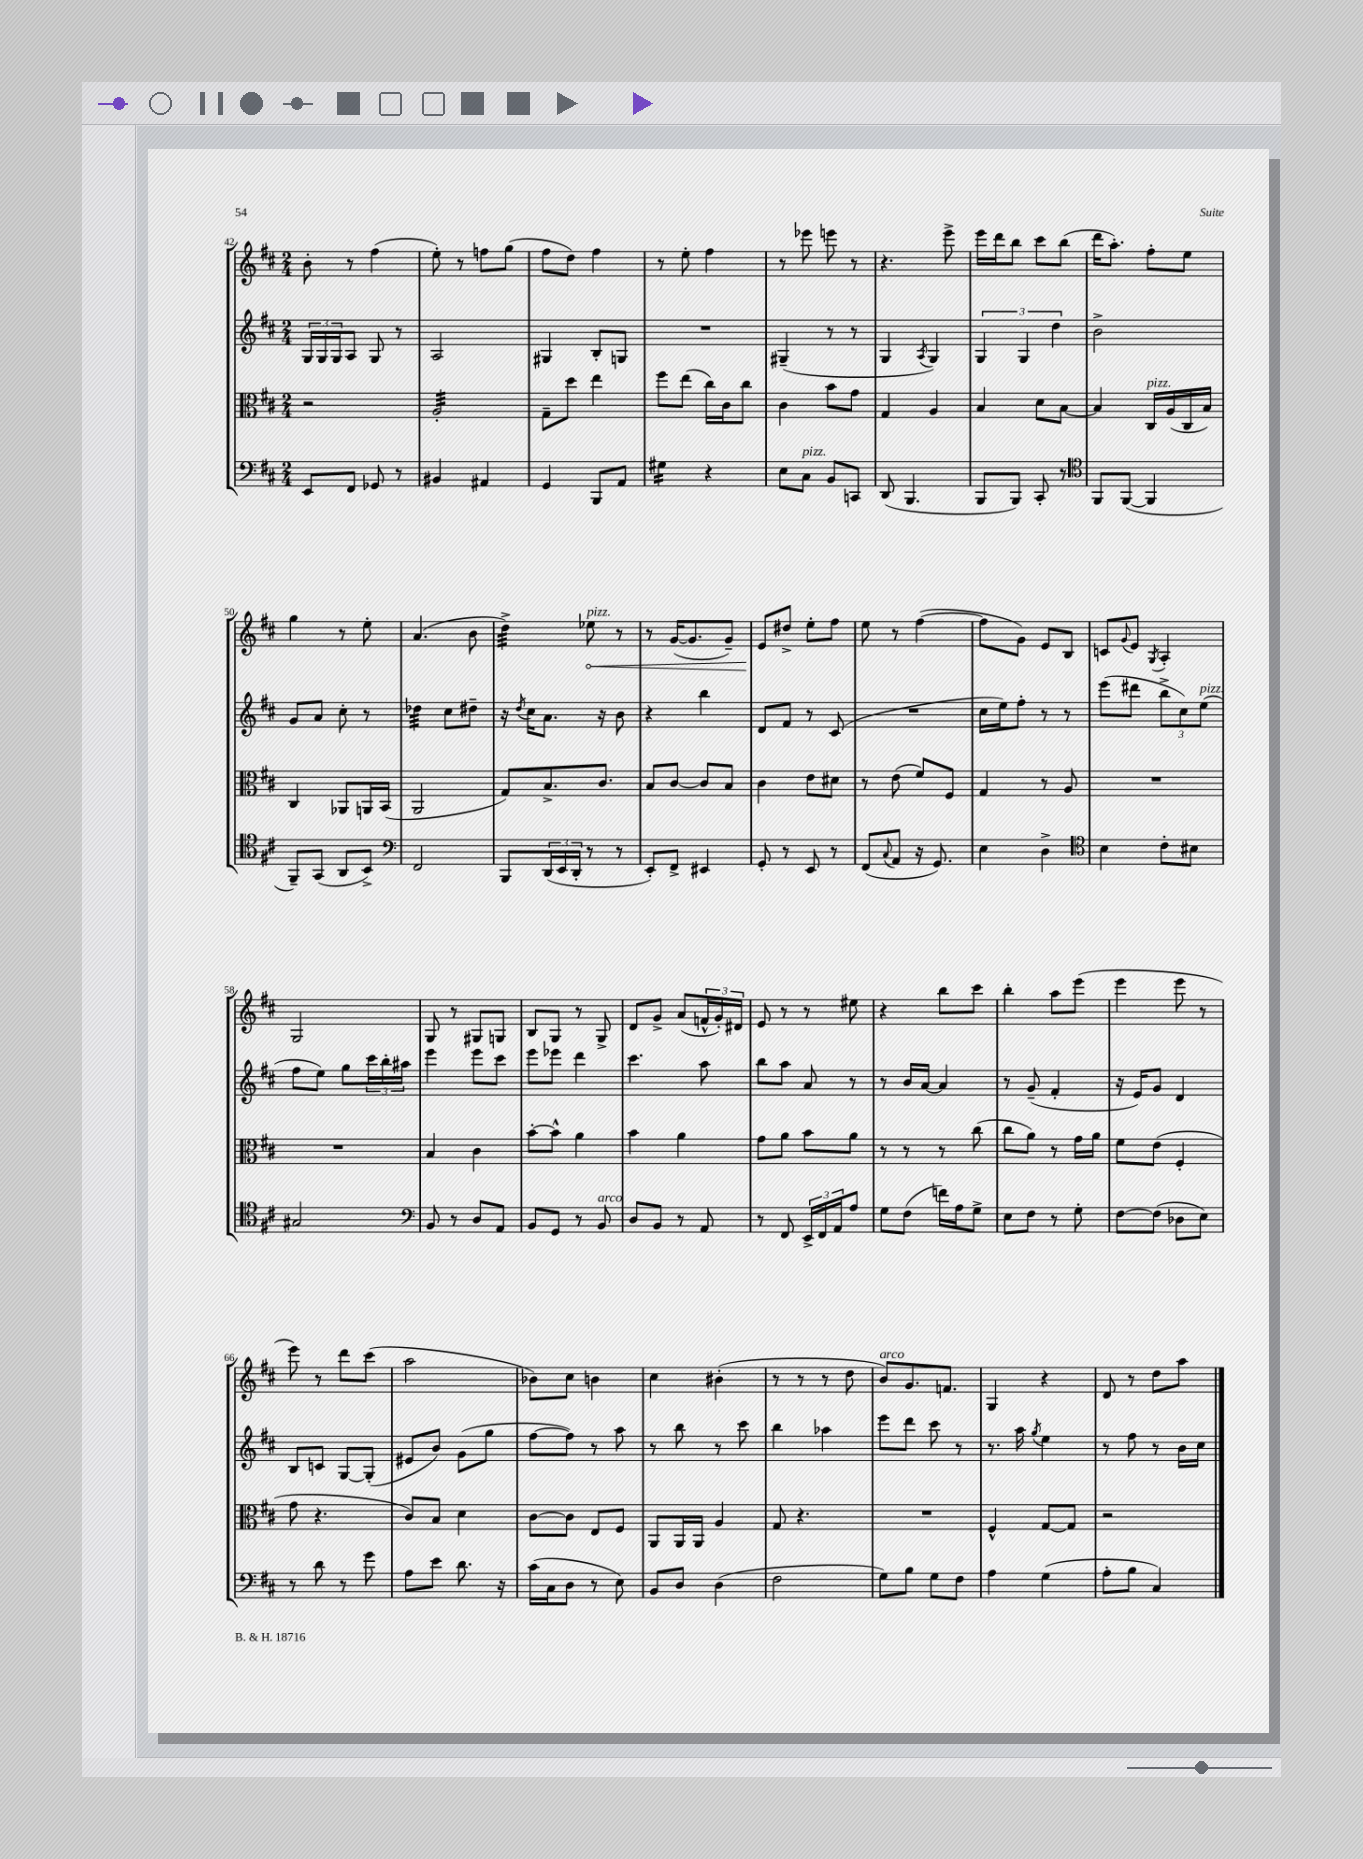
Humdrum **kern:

**kern	**kern	**kern	**kern
*staff4	*staff3	*staff2	*staff1
*clefF4	*clefC3	*clefG2	*clefG2
*k[f#c#]	*k[f#c#]	*k[f#c#]	*k[f#c#]
*M2/4	*M2/4	*M2/4	*M2/4
8EE/L	2r	24G/LL	8b'\
.	.	24G/	.
.	.	24G/J	.
8FF#/J	.	8A/J	8r
8GG-/	.	8G/	(4ff#\
8r	.	8r	.
=	=	=	=
4BB#/	2A'/	2A/	8ee'\)
.	.	.	8r
4AA#/	.	.	8ff\L
.	.	.	(8gg\J
=	=	=	=
4GG/	8G~\L	4G#/	8ff#\L
.	8dd\J	.	8dd\J)
8BBB/L	4ee\	8B'/L	4ff#\
8AA/J	.	8G/J	.
=	=	=	=
4G#\	8ff#\L	2r	8r
.	(8ee\J	.	8ee'\
4r	16cc#\LL)	.	4ff#\
.	16c#\J	.	.
.	8cc#\J	.	.
=	=	=	=
8E\L	4c#\	(4G#~/	8r
8C#\J	.	.	8eee-\
8BB/L	8b\L	8r	8eee\
8CC/J	8g\J	8r	8r
=	=	=	=
(8DD/	4G/	4G/	4.r
4.BBB/	.	.	.
.	.	8qA/	.
.	4A/	4G/)	.
.	.	.	8eee^\
=	=	=	=
8BBB/L	4B/	6G/	16eee\LL
.	.	.	16ddd\J
8BBB/J)	.	.	8bb\J
.	.	6G/	.
8CC#'/	8d\L	.	8ccc#\L
.	.	6dd\	.
8r	[8B\J	.	(8bb\J
=	=	=	=
*clefC4	*	*	*
8FF#/L	4B/]	2b^\	16ddd\LK
.	.	.	8.aa'\J)
([8FF#/J	.	.	.
4FF#/]	16C#/LL	.	8ff#'\L
.	(16A/	.	.
.	16C#/	.	8ee\J
.	16B/JJ)	.	.
=	=	=	=
8FF#~/L)	4C#/	8g/L	4gg\
(8GG/J	.	8a/J	.
8AA/L	8AA-/L	8cc#'\	8r
8BB^/J)	16AA/L	8r	8ee'\
.	(16BB/JJ	.	.
=	=	=	=
*clefF4	*	*	*
2FF#/	2AA/	4dd-\	(4.a/
.	.	8cc#\L	.
.	.	8dd#~\J	8b\
=	=	=	=
8BBB/L	8G/L)	16r	4dd^\)
.	.	8qdd/	.
.	.	16cc#\LK	.
(24DD/L	8.B^/	8.a\J	.
24EE/	.	.	.
24DD'/JJ	.	.	.
8r	.	.	8ee-\
.	8.c#/J	16r	.
8r	.	8b\	8r
=	=	=	=
8EE'/L)	8B/L	4r	8r
8FF#^/J	[8c#/J	.	([16g/LK
.	.	.	8.g/]
4EE#/	8c#/]L	4bb\	.
.	8B/J	.	8g~/J)
=	=	=	=
8GG'/	4c#\	8d/L	8e/L
8r	.	8f#/J	8dd#^/J
8EE/	8e\L	8r	8ee'\L
8r	8d#\J	(8c#/	8ff#\J
=	=	=	=
(8FF#/L	8r	2r	8ee\
8qqC#/	.	.	.
8AA/J	(8e\	.	8r
16r	8f#/L)	.	([4ff#\
8.GG/)	.	.	.
.	8F#/J	.	.
=	=	=	=
4E\	4G/	16cc#\LL	8ff#\]L
.	.	16ee\J)	.
.	.	8ff#'\J	8g\J)
4D^\	8r	8r	8e/L
.	8A/	8r	8B/J
=	=	=	=
*clefC4	*	*	*
4B\	2r	(8eee\L	8c/L
.	.	.	8qqg/
.	.	8ddd#\J	8e/J
.	.	.	8qG/
8c#'\L	.	12bb^\L	4A'/
.	.	12cc#\)	.
8B#\J	.	.	.
.	.	(12ee\J	.
=	=	=	=
2G#/	2r	8ff#\L	2G/
.	.	8ee\J)	.
.	.	8gg\L	.
.	.	24ccc#\L	.
.	.	24bb'\	.
.	.	24aa#\JJ	.
=	=	=	=
*clefF4	*	*	*
8BB/	4B/	4eee\	8G/
8r	.	.	8r
8D/L	4c#\	8eee\L	8G#/L
8AA/J	.	8ccc#\J	8G/J
=	=	=	=
8BB/L	[8b'\L	8eee\L	8B/L
8GG/J	8b^^\]J	8eee-\J	8G/J
8r	4a\	4ddd\	8r
8BB/	.	.	8G^/
=	=	=	=
8D/L	4b\	4.ccc#\	8d/L
8BB/J	.	.	8g^/J
8r	4a\	.	(8a/L
8AA/	.	8aa\	24f^^/L
.	.	.	24g'/)
.	.	.	24d#/JJ
=	=	=	=
8r	8g\L	8bb\L	8e/
8FF#/	8a\J	8aa\J	8r
24EE^/LL	8b\L	8a/	8r
24FF#/	.	.	.
24AA/J	.	.	.
8A/J	8a\J	8r	8ee#\
=	=	=	=
8G\L	8r	8r	4r
(8F#\J	8r	16b/LL	.
.	.	[16a/JJ	.
16f\LL)	8r	4a/]	8bb\L
16A\J	.	.	.
8G^\J	(8cc#\	.	8ccc#\J
=	=	=	=
8E\L	8cc#\L	8r	4bb'\
8F#\J	8a\J)	(8g~/	.
8r	8r	4f#'/	8aa\L
8G'\	16g\LL	.	(8eee\J
.	16a\JJ	.	.
=	=	=	=
[8F#\L	8f#\L	16r	4eee\
.	.	16e/LK)	.
(8F#\]J	(8e\J	8g/J	.
8D-\L	4F#'/	4d/	8eee\
8E\J)	.	.	8r
=	=	=	=
8r	8g\	8B/L	8eee\)
8d\	4.r	8c/J	8r
8r	.	[8G/L	8ddd\L
8g\	.	(8G'/]J	(8ccc#\J
=	=	=	=
8A\L	8c#/L)	8e#/L	2aa\
8e\J	8B/J	8b/J)	.
8.d\	4d\	(8g\L	.
.	.	8gg\J	.
16r	.	.	.
=	=	=	=
(16c#\LL	[8c#\L	[8ff#\L	8b-\L)
16C#\J	.	.	.
8D\J	8c#\]J	8ff#\]J)	8cc#\J
8r	8E/L	8r	4b\
8E\)	8F#/J	8aa\	.
=	=	=	=
8BB/L	8AA/L	8r	4cc#\
8D/J	16AA/L	8bb\	.
.	16AA/JJ	.	.
(4D\	4A/	8r	(4b#'\
.	.	8ccc#\	.
=	=	=	=
2F#\	8G/	4bb\	8r
.	4.r	.	8r
.	.	4aa-\	8r
.	.	.	8dd\
=	=	=	=
8G\L)	2r	8eee\L	8b/L)
8B\J	.	8ddd\J	8.g/
8G\L	.	8ccc#\	.
.	.	.	8.f/J
8F#\J	.	8r	.
=	=	=	=
4A\	4F#^^/	8.r	4G/
.	.	16aa\	.
.	.	8qgg/	.
(4G\	[8G/L	4ee\	4r
.	8G/]J	.	.
=	=	=	=
8A'\L	2r	8r	8d/
8B\J	.	8ff#\	8r
4C#/)	.	8r	8dd\L
.	.	16b\LL	8aa\J
.	.	16cc#\JJ	.
==	==	==	==
*-	*-	*-	*-
